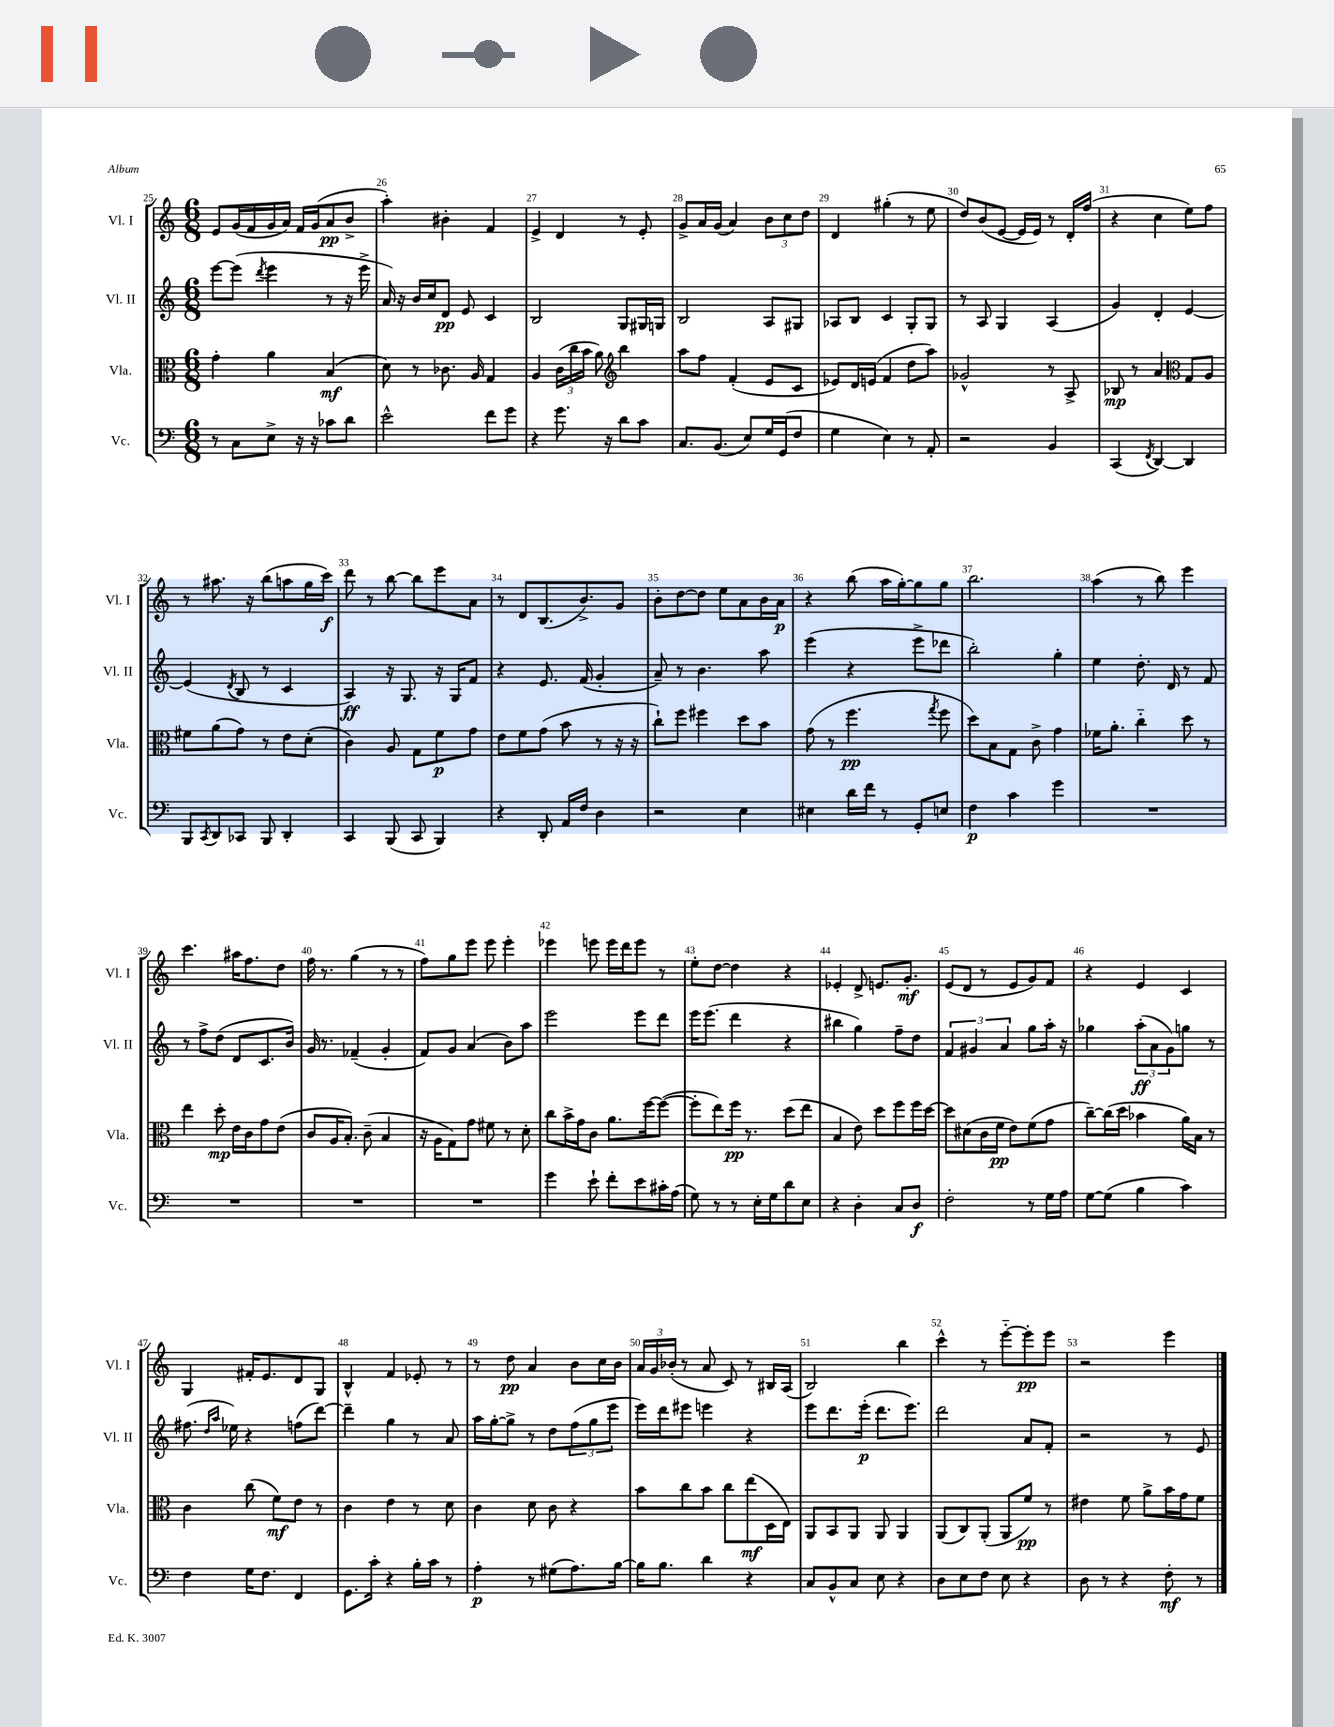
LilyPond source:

<<
\new StaffGroup <<
\new Staff = "s0" \with { instrumentName = "Vl. I" shortInstrumentName = "Vl. I" } {
    \clef treble \key c \major \numericTimeSignature \time 6/8
    e'8 g'16( f'16 g'16 a'16) f'16 g'16( a'8\pp b'8-> |
    a''4-.) bis'4-. f'4 |
    e'4-> d'4 r8 e'8-. |
    g'8-> a'16 g'16( a'4) \tuplet 3/2 { b'8 c''8 d''8 } |
    d'4 gis''4-.( r8 e''8 |
    d''8) b'8( e'8~ e'16 e'16) r8 d'16-. f''16( |
    r4 c''4 e''8) f''8 |
    r8 ais''8. r16 b''8( a''8 g''16 c'''16\f) |
    d'''8 r8 b''8~ b''8 e'''8 a'8 |
    r8 d'8 b8.( b'8.->) g'8 |
    b'8-. d''8~ d''8 e''8 a'8 b'16 a'16\p |
    r4 b''8( a''16 g''16~-.) g''8 g''8 |
    b''2. |
    a''4( r8 b''8) e'''4 |
    c'''4. ais''16 f''8. d''8 |
    f''16 r8. g''4( r8 r8 |
    f''8) g''8 e'''8 e'''8 e'''4-. |
    ees'''4 e'''8 e'''16 d'''16 e'''8 r8 |
    e''8-. d''8~ d''4 r4 |
    ees'4-. d'8-> e'8. g'8.-.\mf |
    e'8( d'8 r8 e'8 g'8) f'8 |
    r4 e'4 c'4 |
    g4 fis'16-. e'8. d'8 g8 |
    b4-^ f'4 ees'8-. r8 |
    r8 d''8\pp a'4 b'8 c''16 b'16 |
    \tuplet 3/2 { a'16 g'16 bes'16-.( } r8 a'8 c'8) r8 bis16 a16( |
    b2) b''4 |
    c'''4-^ r8 e'''8~-_ e'''8-.\pp e'''8 |
    r2 e'''4 \bar "|." |
}
\new Staff = "s1" \with { instrumentName = "Vl. II" shortInstrumentName = "Vl. II" } {
    \clef treble \key c \major \numericTimeSignature \time 6/8
    e'''8~ e'''8( \acciaccatura { d'''8 } e'''4 r8 r16 e'''16-> |
    a'16) r16 b'16 c''16 d'8\pp e'8 c'4 |
    b2 g8 gis16 g16 |
    b2 a8 gis8 |
    aes8 b8 c'4 g8-. g8 |
    r8 a8 g4 a4( |
    g'4) d'4-. e'4~ |
    e'4( \acciaccatura { d'8 } b8 r8 c'4 |
    a4\ff) r16 g8. r16 g16 f'8 |
    r4 e'8. f'16( g'4-. |
    a'8--) r8 b'4. a''8 |
    e'''4( r4 e'''8-> des'''8 |
    b''2-.) g''4-. |
    e''4 d''8.-. d'16 r8 f'8 |
    r8 f''8-> d''8( d'8 c'8. b'16) |
    g'16 r8. fes'4--( g'4-. |
    f'8) g'8 a'4( b'8) a''8 |
    e'''2 e'''8 d'''8 |
    e'''16 e'''8.( d'''4 r4 |
    bis''4 g''4) f''8-- d''8 |
    \tuplet 3/2 { f'4 gis'4 a'4 } g''8 a''16-. r16 |
    ges''4 \tuplet 3/2 { a''8-.\ff( a'8 g'8) } g''8 r8 |
    fis''8.( \grace { d''16 a''16 } ees''16) r4 f''8( d'''8~) |
    d'''4-- g''4 r8 a'8 |
    a''16 g''16~-. g''8-> r8 d''8 \tuplet 3/2 { f''8( g''8 e'''8 } |
    e'''16) d'''16 eis'''8 e'''4 r4 |
    e'''8 d'''8. e'''16-.\p( d'''8. e'''8.) |
    d'''2 a'8 f'8-. |
    r2 r8 e'8 \bar "|." |
}
\new Staff = "s2" \with { instrumentName = "Vla." shortInstrumentName = "Vla." } {
    \clef alto \key c \major \numericTimeSignature \time 6/8
    g'4-. a'4 b4\mf( |
    d'8) r8 ces'8. a16 g4 |
    a4 \tuplet 3/2 { c'16( c''16 b'16 } a'8) \clef treble b''4 |
    a''8 f''8 f'4-.( e'8 c'8 |
    ees'8) d'16 e'16( f'4 d''8 a''8) |
    ges'2-^ r8 a8-> |
    bes8\mp r8 a'4 \clef alto g8 a8 |
    fis'8 a'8( g'8) r8 e'8 d'8-.( |
    c'4) a8 g8 f'8\p g'8 |
    e'8 f'8 g'8( b'8 r8 r16 r16 |
    c''8-!) f''8 fis''4 d''8 b'8 |
    g'8( r8 f''4.\pp \acciaccatura { g''8 } f''8 |
    d''8) b8 g8 c'8-> g'4 |
    fes'16 a'8.-. c''4-_ d''8 r8 |
    e''4 d''8-.\mp e'16 c'16 g'8 e'8( |
    c'8 a16 b8.-.) c'8--( b4 |
    r16 a16 g8) g'8 fis'8 r8 d'8-. |
    c''8 b'16-> g'16 c'8 a'8. f''16~ f''8~( |
    f''8-. e''8) f''16\pp r8. d''8( e''8 |
    b4 e'8) d''8 f''8 f''16 d''16~ |
    d''8 dis'8( c'16 f'16\pp e'8) f'8( g'8 |
    c''8~--) c''16( d''16 bes'4 a'16) b16 r8 |
    c'4 c''8( f'8\mf) e'8 r8 |
    c'4 e'4 r8 d'8 |
    c'4 d'8 c'8 r4 |
    b'8 c''8 b'8 c''8 e''8\mf( d16 e16) |
    a,8 b,8 a,8 a,8 a,4 |
    a,8( c8) a,8-.( a,8 f'8\pp) r8 |
    eis'4 f'8 a'8-> b'16 g'16 f'8 \bar "|." |
}
\new Staff = "s3" \with { instrumentName = "Vc." shortInstrumentName = "Vc." } {
    \clef bass \key c \major \numericTimeSignature \time 6/8
    r8 c8 e8-> r16 r16 ces'8 d'8 |
    e'2-^ f'8 g'8 |
    r4 g'8. r16 d'8 c'8 |
    c8. b,8.( e8) g16 g,16( f8 |
    g4 e4) r8 a,8-. |
    r2 b,4 |
    c,4( \acciaccatura { f,8 } d,4~) d,4 |
    b,,8 \acciaccatura { c,8 } d,8 ces,8 b,,8 d,4-. |
    c,4 b,,8( c,8 b,,4) |
    r4 d,8-. a,16 f16 d4 |
    r2 e4 |
    eis4 d'16 f'16 r8 g,8-. e8 |
    f4\p c'4 g'4 |
    R2. |
    R2. |
    R2. |
    R2. |
    g'4 e'8-! f'8-. e'8 cis'16-. a16( |
    g8) r8 r8 e16-. g16 d'8 e8 |
    r4 d4-. c8 d8\f |
    f2-. r8 g16 a16 |
    g8~ g8( b4 c'4) |
    f4 g16 f8. f,4 |
    g,8. c'16-. r4 b16-. c'16 r8 |
    a4-.\p r8 gis8( a8.) b16~ |
    b16 b8. d'4 r4 |
    c8 b,8-^ c8 e8 r4 |
    d8 e8 f8 e8 r4 |
    d8 r8 r4 f8-.\mf r8 \bar "|." |
}
>>
>>
\layout { \context { \Score currentBarNumber = #25 \override BarNumber.break-visibility = ##(#f #t #t) barNumberVisibility = #all-bar-numbers-visible } }
